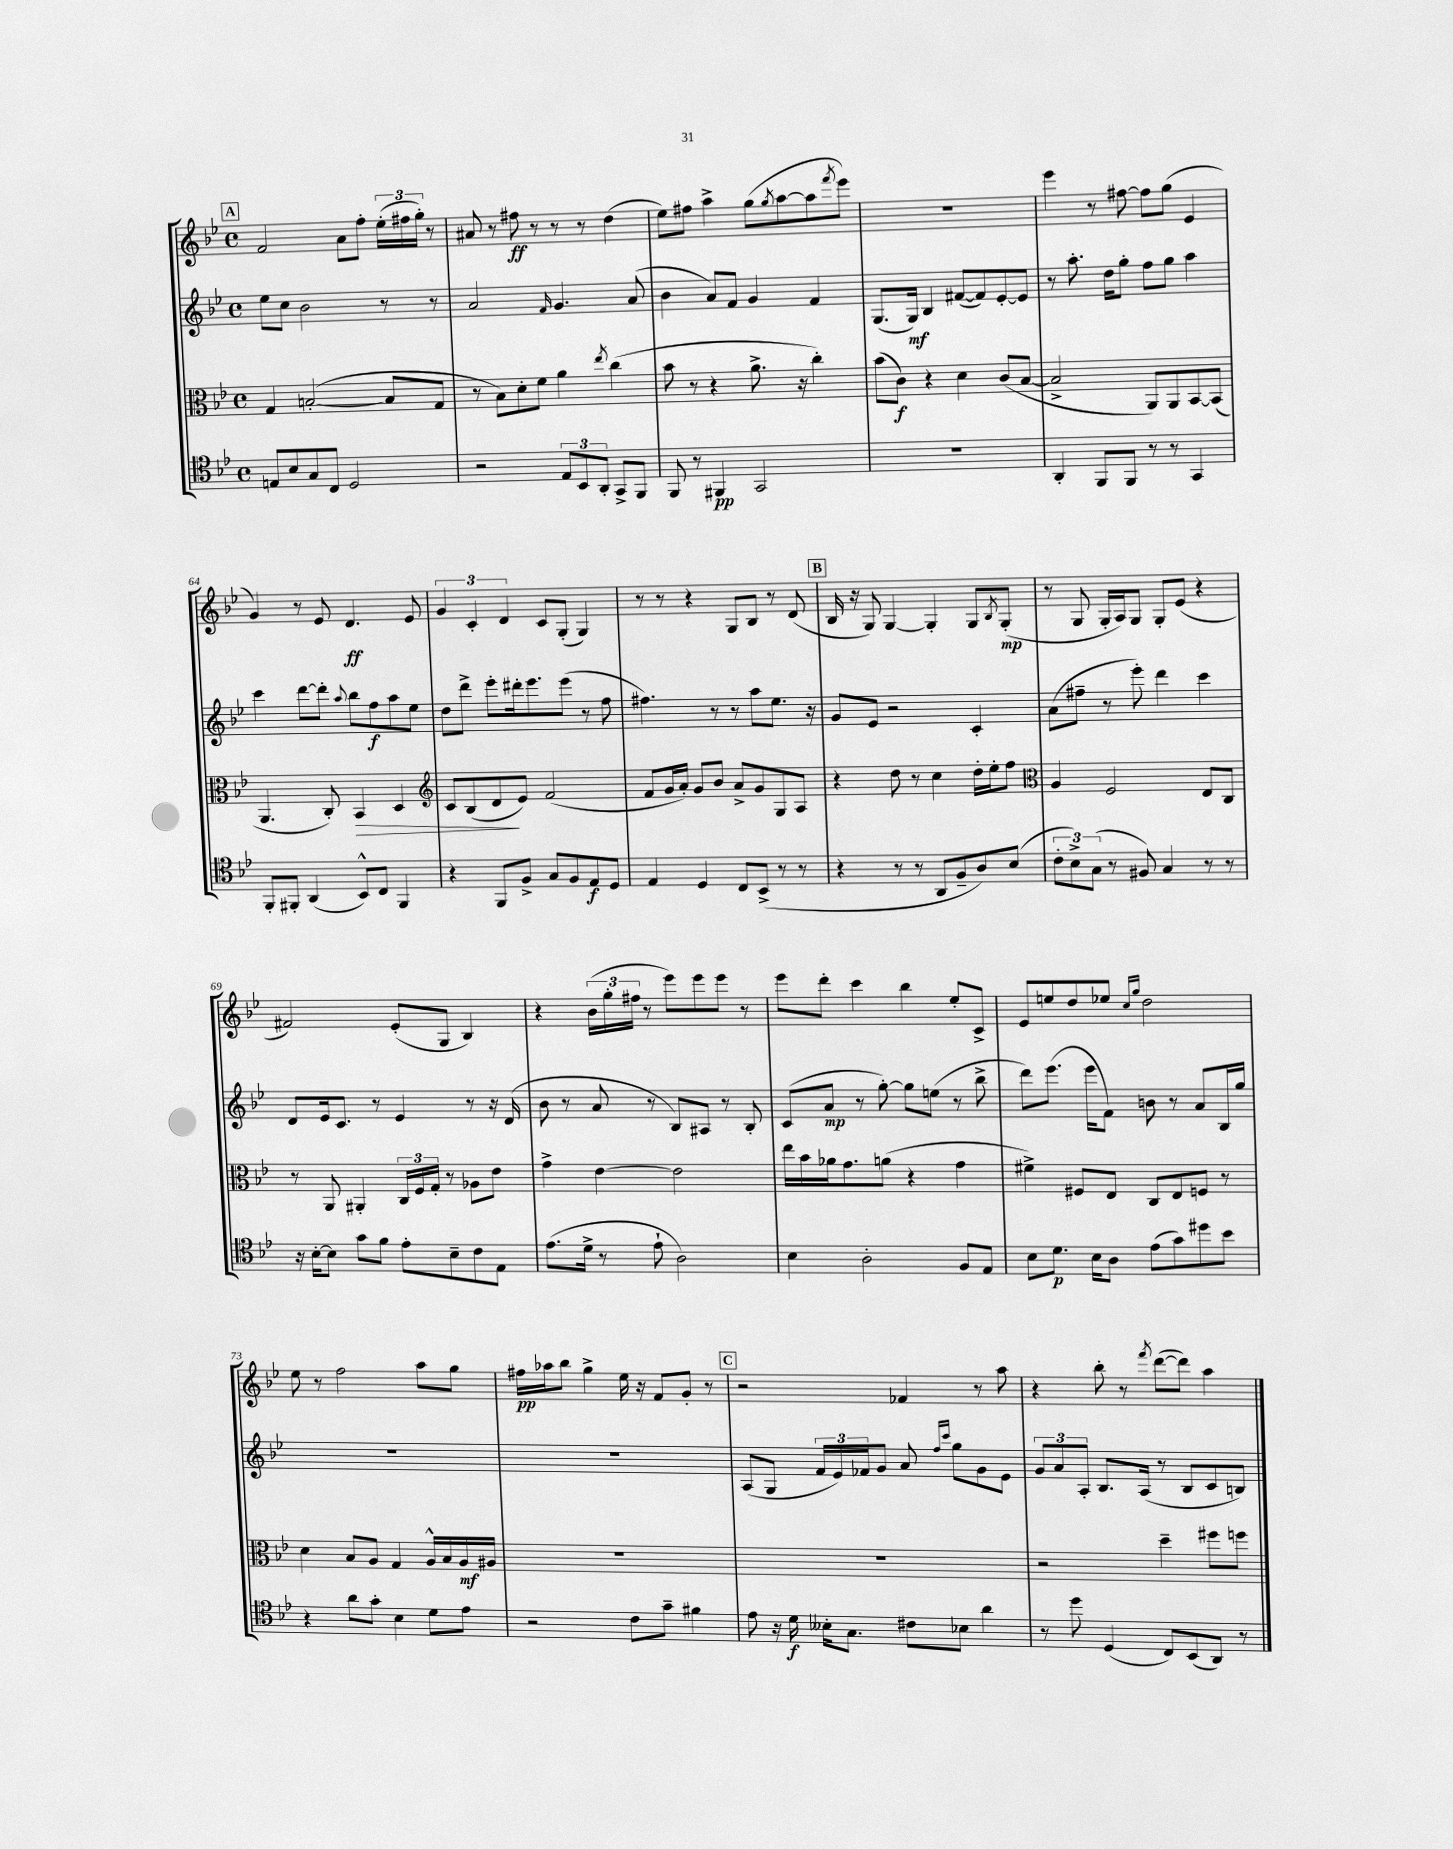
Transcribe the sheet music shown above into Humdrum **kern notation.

**kern	**kern	**kern	**kern
*staff4	*staff3	*staff2	*staff1
*clefC4	*clefC3	*clefG2	*clefG2
*k[b-e-]	*k[b-e-]	*k[b-e-]	*k[b-e-]
*M4/4	*M4/4	*M4/4	*M4/4
*met(c)	*met(c)	*met(c)	*met(c)
8E/L	4G/	8ee-\L	2f/
8B-/	.	8cc\J	.
8G/	([2B'/	2b-\	.
8C/J	.	.	.
2D/	.	.	8a\L
.	.	.	8ff'\J
.	8B/]L	8r	(24ee-'\LL
.	.	.	24ff#\
.	.	.	24gg'\JJ)
.	8G/J	8r	8r
=	=	=	=
2r	8r	2a/	8a#/
.	8B-\L)	.	8r
.	8d'\	.	8ff#\
.	8f\J	.	8r
.	.	16qqf/	.
12E-/L	4a\	4.g/	8r
12BB-/	.	.	.
.	.	.	8r
12AA'/J	.	.	.
.	8qee-/	.	.
8GG^/L	(4cc\	.	(4dd\
8FF/J	.	(8a/	.
=	=	=	=
8FF/	8b-\	4b-\	8ee-\L)
8r	8r	.	8ff#\J
4FF#/	4r	8a/L)	4aa^\
.	.	8f/J	.
2GG/	8.a^\	4g/	(8gg\L
.	.	.	8qgg/
.	.	.	[8aa\
.	16r	.	.
.	4cc'\)	4f/	8aa\]
.	.	.	8qfff/
.	.	.	8eee-\J)
=	=	=	=
1r	(8b-\L	(8.G/L	1r
.	8c\J)	.	.
.	.	16G/Jk)	.
.	4r	4B-/	.
.	4d\	([8f#/L	.
.	.	8f#/])	.
.	(8c/L	[8e-'/	.
.	[8B-/J	8e-/]J	.
=	=	=	=
4AA'/	2B-^/]	8r	4eee-\
.	.	8.aa'\	.
8FF/L	.	.	8r
.	.	16dd\LK	.
8FF/J	.	8gg'\J	[8ff#\
8r	8AA/L)	8ff\L	8ff#\]L
8r	8AA/	8gg\J	(8gg\J
4GG/	[8BB-/	4aa\	4e-/
.	(8BB-/]J	.	.
=	=	=	=
8FF'/L	4.AA/	4ccc\	4g/)
8FF#'/J	.	.	.
(4AA/	.	[8ddd\L	8r
.	8C'/)	8ddd'\]J	8e-/
.	.	8qqaa/	.
8BB-^^/L)	4BB-/	8bb-\L	4.d/
8C/J	.	8ff\	.
4FF#/	4D/	8aa\	.
.	.	8ee-\J	8e-/
=	=	=	=
*	*clefG2	*	*
4r	8c/L	8dd\L	6g/
.	(8B-/	8ddd^\J	.
.	.	.	6c'/
8FF/L	8d/	8eee-'\L	.
.	.	.	6d/
8F^/J	8e-/J)	16ddd#'\k	.
.	.	8.eee-\	.
8G/L	(2f/	.	8c/L
8F/	.	(8eee-\J	(8G'/J
8E-/	.	8r	4G/)
8D/J	.	8ff\	.
=	=	=	=
4E-/	8f/L	4.ff#\)	8r
.	16g/L	.	8r
.	16a'/JJ)	.	.
4D/	8g/L	.	4r
.	8b-/J	8r	.
8C/L	8a^/L	8r	8G/L
(8BB-^/J	8g/	8aa\L	8B-/J
8r	8G/	8.ee-\J	8r
8r	8A/J	.	(8d/
.	.	16r	.
=	=	=	=
4r	4r	8g/L	16B-/
.	.	.	16r
.	.	8e-/J	8G/)
8r	8dd\	2r	[4G/
8r	8r	.	.
8AA/L	4cc\	.	4G'/]
8F~/	.	.	.
8A/)	16dd'\LL	4c'/	8G/L
.	16ee-'\J	.	.
.	.	.	8qB-/
(8B-/J	8ff\J	.	(8G'/J
=	=	=	=
*	*clefC3	*	*
12c'\L	4A/	(8a\L	8r
12B-^\)	.	.	.
.	.	8ff#~\J	8G/
(12G\J	.	.	.
8r	2F/	8r	16G'/LL
.	.	.	16A/J)
8F#/)	.	8eee-'\)	8G/J
4G/	.	4ddd\	8G'/L
.	.	.	(8e-/J
8r	8E-/L	4ccc\	4r
8r	8C/J	.	.
=	=	=	=
16r	8r	8d/L	2f#/)
[16B-'\LK	.	.	.
8B-\]J	8AA/	16e-/k	.
.	.	8.c/J	.
8g\L	4AA#'/	.	.
8f\J	.	8r	.
8e-'\L	24C/LL	4e-/	(8e-'/L
.	24F/	.	.
.	24G'/JJ	.	.
8B-~\	8r	.	8G/J
8c\	8A-\L	8r	4B-/)
8E-\J	8e-\J	16r	.
.	.	(16d/	.
=	=	=	=
(8.e-\L	4g^\	8b-\	4r
.	.	8r	.
16d^\Jk	.	.	.
8r	[4e-\	8a/	(24b-\LL
.	.	.	24gg'\
.	.	.	24ff#\JJ
8e-`\	.	8r	8r
2A\)	2e-\]	8B-/L)	8eee-\L)
.	.	8A#/J	8eee-\
.	.	8r	8eee-\J
.	.	8B-'/	8r
=	=	=	=
4B-\	16ee-\LL	(8c/L	8eee-\L
.	16b-\	.	.
.	16a-\J	8a/J	8ddd'\J
.	8.g\	.	.
2A'\	.	8r	4ccc\
.	(8a\J	[8gg'\)	.
.	4r	8gg\]L	4bb-\
.	.	(8ee\J	.
8F/L	4g\	8r	8ee-'/L
8E-/J	.	8bb-^\	8c^/J
=	=	=	=
8B-\L	4f#^\)	8ddd\L)	8e-/L
8.d\J	.	(8.eee-\J	8ee/
.	8F#/L	.	8dd/
16B-\LK	.	16eee-\LK	.
8A\J	8E-/J	8f\J)	8ee-/J
.	.	.	16qqcc/LL
.	.	.	16qqgg/JJ
(8e-\L	8C/L	8b\	2dd\
8g\)	8E-/	8r	.
8dd#\	8F/J	8a/L	.
8b-\J	8r	16B-/L	.
.	.	16gg/JJ	.
=	=	=	=
4r	4d\	1r	8ee-\
.	.	.	8r
8a\L	8B-/L	.	2ff\
8g'\J	8A/J	.	.
4B-\	4G/	.	.
8d\L	16A^^/LL	.	8aa\L
.	16B-/	.	.
8e-\J	16A/	.	8gg\J
.	16A#/JJ	.	.
=	=	=	=
2r	1r	1r	16ff#\LL
.	.	.	16aa-\J
.	.	.	8bb-\J
.	.	.	4gg^\
8c\L	.	.	16ee-\
.	.	.	16r
8g~\J	.	.	8f/L
4f#\	.	.	8g'/J
.	.	.	8r
=	=	=	=
8e-\	1r	(8A/L	2r
16r	.	8G/J	.
16d\	.	.	.
16B--'\LK	.	24f/LL	.
.	.	24e-/)	.
8.G\J	.	.	.
.	.	24f-/J	.
.	.	8g/J	.
8c#\L	.	8a/	4f-/
.	.	16qqff/LL	.
.	.	16qqccc/JJ	.
8B-\J	.	8gg\L	.
4a\	.	8g\	8r
.	.	8e-\J	8aa\
=	=	=	=
8r	2r	12g/L	4r
.	.	12a/	.
8dd\	.	.	.
.	.	12A'/J	.
(4D/	.	8.B-/L	8bb-'\
.	.	.	8r
.	.	(16A/Jk	.
.	.	.	8qfff/
8C/L)	4dd~\	8r	([8ddd\L
(8BB-/	.	8B-/L	8ddd\]J)
8AA/J)	8ff#\L	8c/	4aa\
8r	8ff\J	8B/J)	.
==	==	==	==
*-	*-	*-	*-
